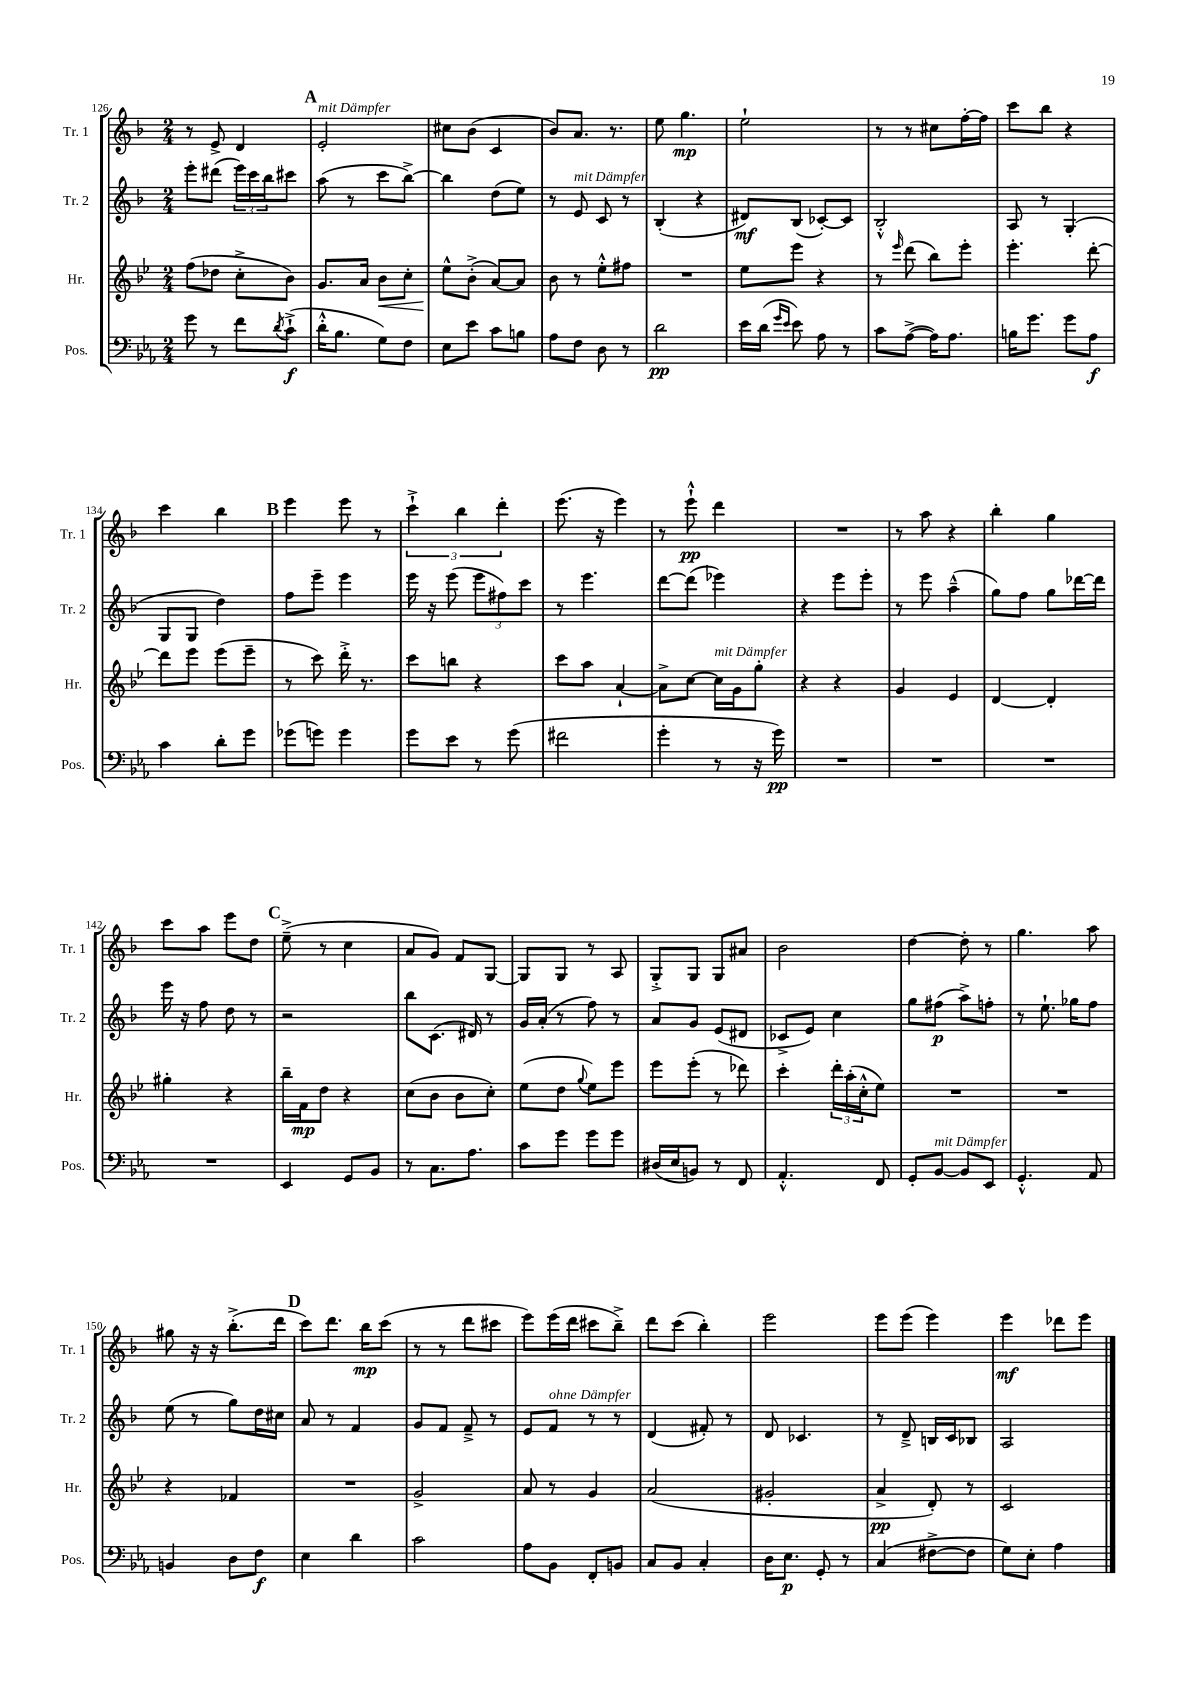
<<
\new StaffGroup <<
\new Staff = "s0" \with { instrumentName = "Tr. 1" shortInstrumentName = "Tr. 1" } {
    \clef treble \key f \major \numericTimeSignature \time 2/4
    r8 e'8-> d'4 |
    \mark \markup { \bold "A" } e'2-.^\markup { \italic "mit Dämpfer" } |
    cis''8 bes'8( c'4 |
    bes'8) a'8. r8. |
    e''8 g''4.\mp |
    e''2-! |
    r8 r8 cis''8 f''16~-. f''16 |
    c'''8 bes''8 r4 |
    c'''4 bes''4 |
    \mark \markup { \bold "B" } e'''4 e'''8 r8 |
    \tuplet 3/2 { c'''4-!-> bes''4 d'''4-. } |
    e'''8.( r16 e'''4) |
    r8 e'''8-!-^\pp d'''4 |
    R2 |
    r8 a''8 r4 |
    bes''4-. g''4 |
    c'''8 a''8 e'''8 d''8 |
    \mark \markup { \bold "C" } e''8--->( r8 c''4 |
    a'8 g'8) f'8 g8~ |
    g8 g8 r8 a8 |
    g8-.-> g8 g8 ais'8 |
    bes'2 |
    d''4~ d''8-. r8 |
    g''4. a''8 |
    gis''8 r16 r16 bes''8.-.->( d'''16 |
    \mark \markup { \bold "D" } c'''8) d'''8. bes''16\mp c'''8( |
    r8 r8 d'''8 cis'''8 |
    e'''8) e'''16( d'''16 cis'''8 bes''8--->) |
    d'''8 c'''8( bes''4-.) |
    e'''2 |
    e'''8 e'''8( e'''4) |
    e'''4\mf des'''8 e'''8 \bar "|." |
}
\new Staff = "s1" \with { instrumentName = "Tr. 2" shortInstrumentName = "Tr. 2" } {
    \clef treble \key f \major \numericTimeSignature \time 2/4
    e'''8-. dis'''8( \tuplet 3/2 { e'''16) c'''16 bes''16 } cis'''8 |
    \mark \markup { \bold "A" } a''8( r8 c'''8 bes''8~->) |
    bes''4 d''8( e''8) |
    r8 e'8^\markup { \italic "mit Dämpfer" } c'8 r8 |
    bes4-.( r4 |
    dis'8\mf) bes8( ces'8~-.) ces'8 |
    bes2-.-^ |
    a8 r8 g4-.( |
    g8 g8 d''4) |
    \mark \markup { \bold "B" } f''8 e'''8-- e'''4 |
    e'''16 r16 e'''8( \tuplet 3/2 { e'''8 fis''8) c'''8 } |
    r8 e'''4. |
    d'''8~ d'''8( ees'''4) |
    r4 e'''8 e'''8-. |
    r8 e'''8 a''4---^( |
    g''8) f''8 g''8 des'''16~ des'''16 |
    e'''16 r16 f''8 d''8 r8 |
    \mark \markup { \bold "C" } r2 |
    bes''8 c'8.( dis'16) r8 |
    g'16 a'16-.( r8 f''8) r8 |
    a'8 g'8 e'8( dis'8 |
    ces'8-> e'8) c''4 |
    g''8 fis''8\p( a''8->) f''8-. |
    r8 e''8.-! ges''16 f''8 |
    e''8( r8 g''8) d''16 cis''16 |
    \mark \markup { \bold "D" } a'8 r8 f'4 |
    g'8 f'8 f'8---> r8 |
    e'8 f'8^\markup { \italic "ohne Dämpfer" } r8 r8 |
    d'4( fis'8-.) r8 |
    d'8 ces'4. |
    r8 d'8---> b16 c'16 bes8 |
    a2 \bar "|." |
}
\new Staff = "s2" \with { instrumentName = "Hr." shortInstrumentName = "Hr." } {
    \clef treble \key bes \major \numericTimeSignature \time 2/4
    f''8( des''8 c''8-.-> bes'8) |
    \mark \markup { \bold "A" } g'8. a'16 bes'8\< c''8-. |
    ees''8-^\! bes'8-.->( a'8~) a'8 |
    bes'8 r8 ees''8-.-^ fis''8 |
    R2 |
    ees''8 ees'''8 r4 |
    r8 \grace { ees'''16 } d'''8( bes''8) ees'''8-. |
    ees'''4.-. d'''8~-. |
    d'''8 ees'''8 ees'''8( ees'''8-- |
    \mark \markup { \bold "B" } r8 c'''8) d'''16-.-> r8. |
    c'''8 b''8 r4 |
    c'''8 a''8 a'4~-! |
    a'8-> c''8~ c''16^\markup { \italic "mit Dämpfer" } g'16 g''8-. |
    r4 r4 |
    g'4 ees'4 |
    d'4~ d'4-. |
    gis''4-. r4 |
    \mark \markup { \bold "C" } bes''16-- f'16\mp d''8 r4 |
    c''8( bes'8 bes'8 c''8-.) |
    ees''8( d''8 \appoggiatura { g''8 } ees''8) ees'''8 |
    ees'''8 ees'''8-.( r8 des'''8) |
    c'''4-. \tuplet 3/2 { d'''16-. a''16-.( c''16-.-^ } ees''8) |
    R2 |
    R2 |
    r4 fes'4 |
    \mark \markup { \bold "D" } R2 |
    g'2-> |
    a'8 r8 g'4 |
    a'2( |
    gis'2-. |
    a'4->\pp d'8-.) r8 |
    c'2 \bar "|." |
}
\new Staff = "s3" \with { instrumentName = "Pos." shortInstrumentName = "Pos." } {
    \clef bass \key ees \major \numericTimeSignature \time 2/4
    g'8 r8 f'8 \acciaccatura { d'8 } c'8-!->\f( |
    \mark \markup { \bold "A" } d'16-.-^ bes8. g8) f8 |
    ees8 ees'8 c'8 b8 |
    aes8 f8 d8 r8 |
    d'2\pp |
    ees'16 d'16( \grace { g'16 ees'16 } ees'8) aes8 r8 |
    c'8 aes8~->( aes16) aes8. |
    b16 g'8. g'8 aes8\f |
    c'4 d'8-. g'8 |
    \mark \markup { \bold "B" } ges'8( g'8) g'4 |
    g'8 ees'8 r8 g'8( |
    fis'2 |
    g'4-. r8 r16 g'16\pp) |
    R2 |
    R2 |
    R2 |
    R2 |
    \mark \markup { \bold "C" } ees,4 g,8 bes,8 |
    r8 c8. aes8. |
    c'8 g'8 g'8 g'8 |
    dis16( ees16 b,8) r8 f,8 |
    aes,4.-.-^ f,8 |
    g,8-. bes,8~^\markup { \italic "mit Dämpfer" } bes,8 ees,8 |
    g,4.-.-^ aes,8 |
    b,4 d8 f8\f |
    \mark \markup { \bold "D" } ees4 d'4 |
    c'2 |
    aes8 bes,8 f,8-. b,8 |
    c8 bes,8 c4-. |
    d16 ees8.\p g,8-. r8 |
    c4( fis8~-> fis8 |
    g8) ees8-. aes4 \bar "|." |
}
>>
>>
\layout { \context { \Score currentBarNumber = #126 } }
